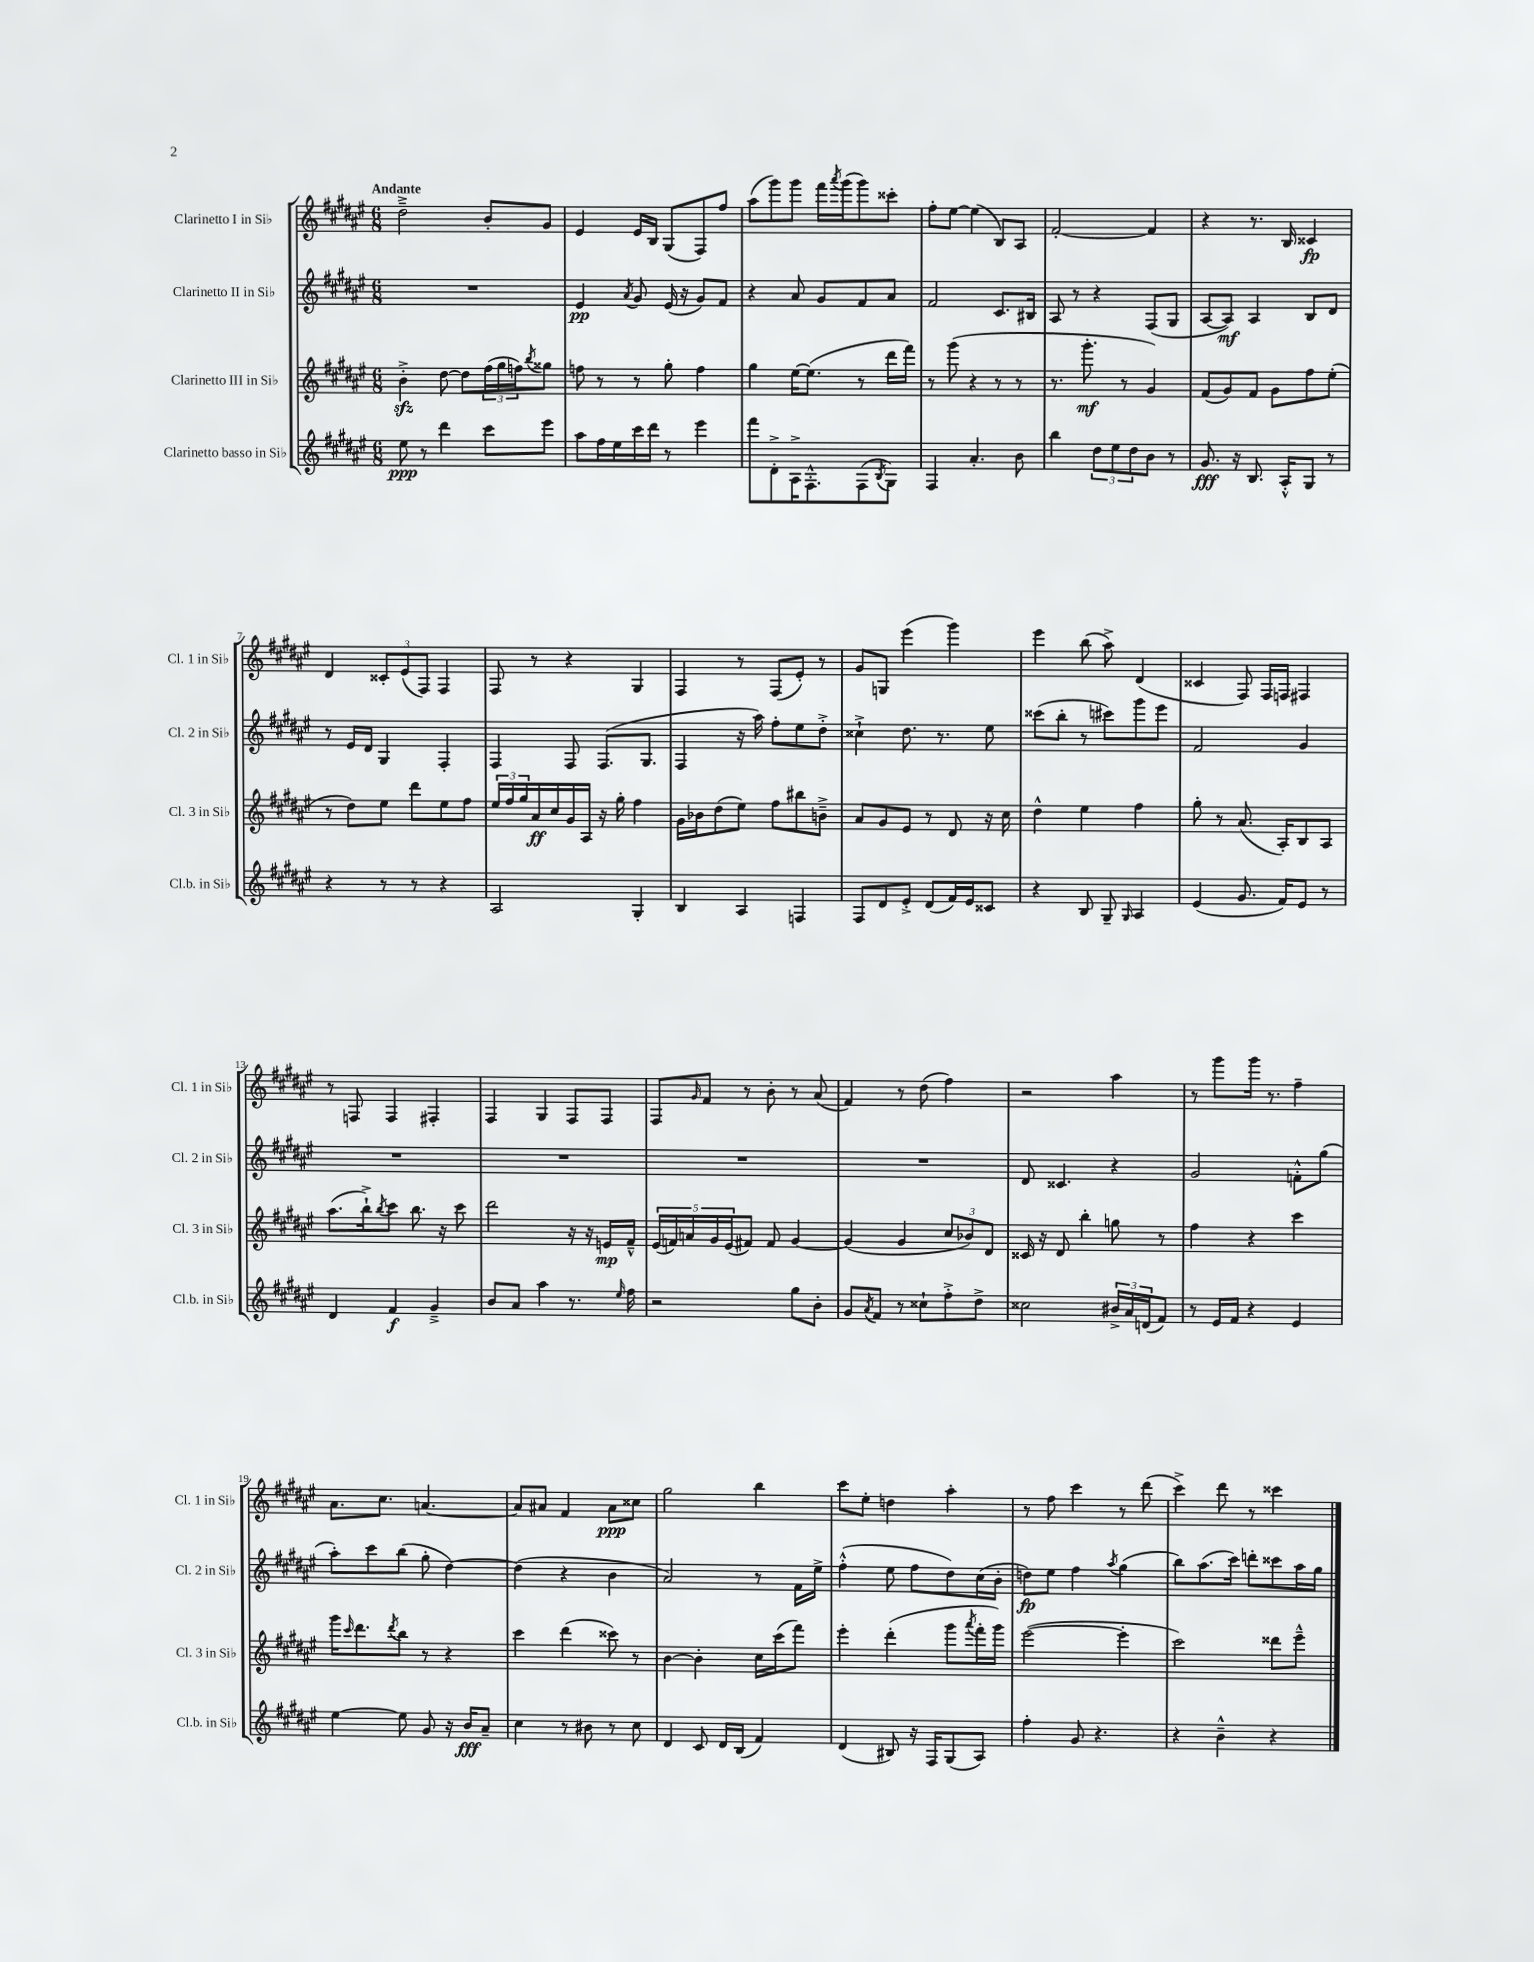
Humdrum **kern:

**kern	**kern	**kern	**kern
*staff4	*staff3	*staff2	*staff1
*clefG2	*clefG2	*clefG2	*clefG2
*k[f#c#g#d#a#e#]	*k[f#c#g#d#a#e#]	*k[f#c#g#d#a#e#]	*k[f#c#g#d#a#e#]
*M6/8	*M6/8	*M6/8	*M6/8
8ee#	4b'^	2.r	2dd#~^
8r	.	.	.
4ddd#	[8dd#	.	.
.	8dd#]	.	.
8ccc#	(24ff#	.	8b'
.	24gg#	.	.
.	24ff)	.	.
.	8qbb	.	.
8eee#	8gg##	.	8g#
=	=	=	=
8aa#	8ff	4e#	4e#
16ff#	8r	.	.
16ee#	.	.	.
.	.	8qa#	.
16ccc#	8r	8g#	16e#
16ddd#	.	.	16B
8r	8gg#'	(16e#	(8G#
.	.	16r	.
4eee#	4ff	8g#)	8F#)
.	.	8f#	8ff#
=	=	=	=
8fff#	4gg#	4r	(8aa#
8d#'^	.	.	8ggg#)
16A#^	[16ee#	8a#	8ggg#
8.F#'^^	(8.ee#]	.	.
.	.	8g#	16fff#
.	.	.	8qaaa#
.	.	.	(16ggg#
(8F#	8r	8f#	8ggg#)
8qB	.	.	.
8G#)	16ddd#	8a#	8ccc##'
.	16fff#)	.	.
=	=	=	=
4F#	8r	2f#	8ff#'
.	(8ggg#	.	[8ee#
4.a#'	4r	.	(4ee#]
.	8r	8.c#	8B)
8b	8r	.	8A#
.	.	16B#	.
=	=	=	=
4bb	8.r	8A#	[2f#'
.	.	8r	.
.	8.ggg#'	.	.
12dd#	.	4r	.
12ee#	.	.	.
.	8r	.	.
12dd#	.	.	.
8b	4g#)	(8F#	4f#]
8r	.	8G#	.
=	=	=	=
8.g#	(8f#	[8A#	4r
.	8g#)	8A#])	.
16r	.	.	.
8.B	8f#	4A#	8.r
.	8g#	.	.
16A#'^^	.	.	16B
8G#	8ff#	8B	4c##
8r	(8ee#'	8d#	.
=	=	=	=
4r	8r	8r	4d#
.	8dd#)	16e#	.
.	.	16d#	.
8r	8ee#	4G#	12c##'
.	.	.	(12e#
8r	8ddd#	.	.
.	.	.	12F#)
4r	8ee#	4F#'	4F#
.	8ff#	.	.
=	=	=	=
2A#	24ee#	4F#	8F#
.	24ff#	.	.
.	24gg#	.	.
.	16a#	.	8r
.	16cc#	.	.
.	16g#	8F#	4r
.	16A#	.	.
.	16r	(8.F#	.
.	16gg#'	.	.
4G#'	4ff#	.	4G#
.	.	8.G#	.
=	=	=	=
4B	16g#	4F#	4F#
.	16b-	.	.
.	(8dd#	.	.
4A#	8ee#)	16r	8r
.	.	16aa#)	.
.	8ff#	8ff#'	(8F#
4F	8bb#	8ee#	8e#')
.	8b~^	8dd#'^	8r
=	=	=	=
8F#	8a#	4cc##`^	8g#
8d#	8g#	.	8G
8e#'^	8e#	8.dd#	(4eee#
(8d#	8r	.	.
.	.	8.r	.
16f#)	8d#	.	4ggg#)
16e#	.	.	.
8c##	16r	8ee#	.
.	16cc#	.	.
=	=	=	=
4r	4dd#^^	(8ccc##	4eee#
.	.	8bb'	.
8B	4ee#	8r	(8bb
8G#~	.	8ccc#)	8aa#^)
16qqG#	.	.	.
4A#	4ff#	8ggg#	(4d#
.	.	8eee#	.
=	=	=	=
(4e#	8gg#'	2f#	4c##
.	8r	.	.
8.g#	(8.a#	.	8F#)
.	.	.	16F#
16f#)	16A#')	.	16F
8e#	8B	4g#	4F#
8r	8A#	.	.
=	=	=	=
4d#	(8.aa#	2.r	8r
.	.	.	8F
.	16bb`^)	.	.
.	8qbb	.	.
4f#	8ccc#	.	4F
.	8.bb	.	.
4g#~^	.	.	4F#'
.	16r	.	.
.	8ccc#	.	.
=	=	=	=
8b	2ddd#	2.r	4F#
8a#	.	.	.
4aa#	.	.	4G#
8.r	16r	.	8F#
.	16r	.	.
.	16e	.	8F#
16qqee#	.	.	.
16ff#	16f#~^^	.	.
=	=	=	=
2r	(20e#	2.r	8F#
.	20f)	.	.
.	20a	.	.
.	.	.	16qqg#
.	.	.	8f#
.	20g#	.	.
.	(20e#	.	.
.	8f#)	.	8r
.	8f#	.	8b'
8gg#	[4g#	.	8r
8b'	.	.	(8a#
=	=	=	=
8g#	(4g#]	2.r	4f#)
8qa#	.	.	.
8f#	.	.	.
8r	4g#	.	8r
8cc##`	.	.	(8dd#
8ff#'^	12cc#	.	4ff#)
.	12b-)	.	.
8dd#^	.	.	.
.	12d#	.	.
=	=	=	=
2cc##	16c##	8d#	2r
.	16r	.	.
.	8d#	4.c##	.
.	4bb'	.	.
24b#^	8gg	4r	4aa#
24a#	.	.	.
(24d	.	.	.
8f#)	8r	.	.
=	=	=	=
8r	4ff#	2g#	8r
16e#	.	.	8ggg#
16f#	.	.	.
4r	4r	.	16ggg#
.	.	.	8.r
4e#	4ccc#	8f'^^	4ff#~
.	.	(8gg#	.
=	=	=	=
[4ee#	16ggg#	8aa#')	8.a#
.	16qqccc#	.	.
.	8.ddd#	.	.
.	.	8ccc#	.
.	.	.	8.cc#
.	8qddd#	.	.
8ee#]	8bb	(8bb	.
8g#	8r	8gg#'	[4.a
16r	4r	[4dd#)	.
16b	.	.	.
8a#~	.	.	.
=	=	=	=
4cc#	4ccc#	(4dd#]	8a]
.	.	.	8a#
8r	(4ddd#	4r	4f#
8b#	.	.	.
8r	8ccc##)	4b	8a#
8cc#	8r	.	8cc##
=	=	=	=
4d#	[4b	2a#)	2gg#
8c#	4b']	.	.
16d#	.	.	.
(16B	.	.	.
4f#)	16cc#	8r	4bb
.	(16ccc#	.	.
.	8fff#)	16f#	.
.	.	16ee#^	.
=	=	=	=
(4d#	4eee#'	(4ff#'^^	8ccc#
.	.	.	8ee#'
8B#)	(4ddd#'	8ee#	4dd
16r	.	8ff#	.
16F#	.	.	.
(8G#	8ggg#	8dd#)	4aa#'
.	8qaaa#	.	.
8A#)	16fff#'	(16cc#	.
.	16ggg#)	16b'	.
=	=	=	=
4ff#'	([2eee#	8dd)	8r
.	.	8ee#	8ff#
8g#	.	4ff#	4ccc#
4.r	.	.	.
.	.	8qaa#	.
.	4eee#']	(4gg#	8r
.	.	.	(8ddd#
=	=	=	=
4r	2ccc#)	8bb)	4ccc#^)
.	.	(8.aa#	.
4b~^^	.	.	8ddd#
.	.	16ccc#)	.
.	.	8ddd'	8r
4r	8ddd##	8ccc##	4ccc##
.	8eee#~^^	16aa#	.
.	.	16gg#	.
==	==	==	==
*-	*-	*-	*-
